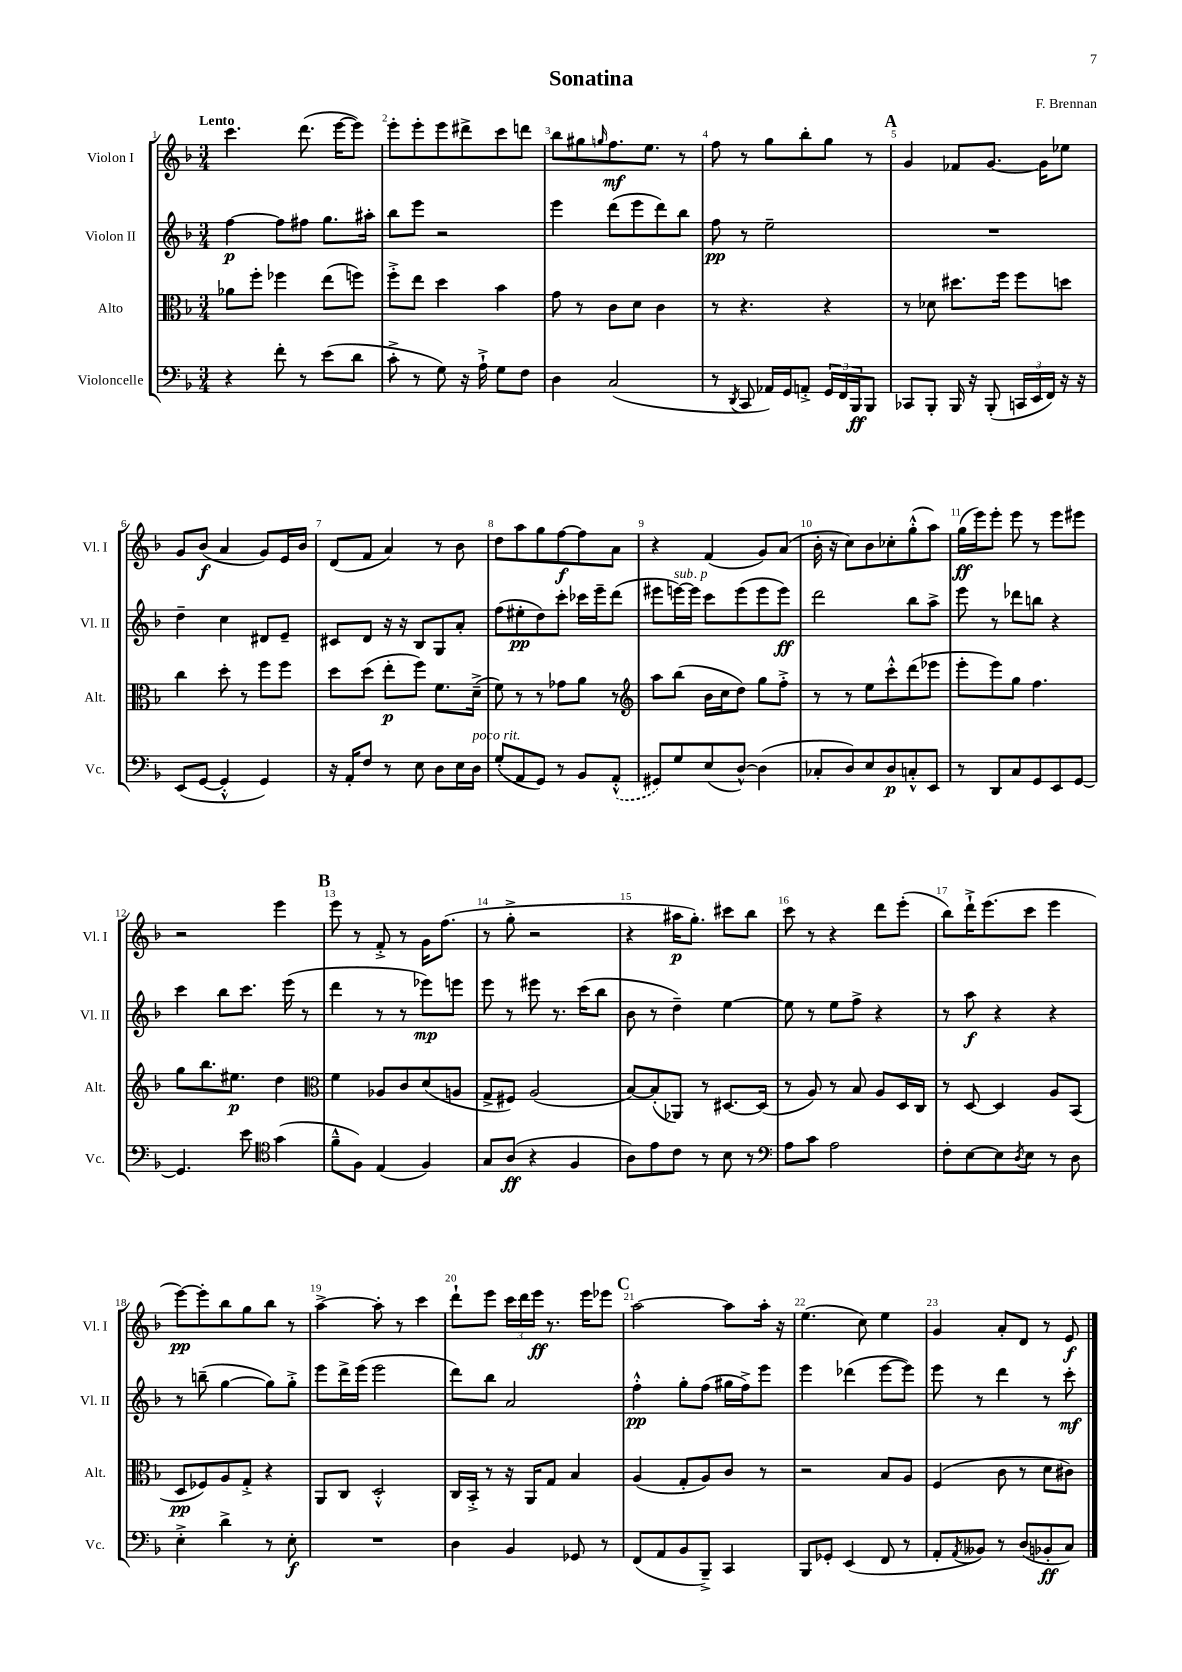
\header { title = "Sonatina" composer = "F. Brennan" }
<<
\new StaffGroup <<
\new Staff = "s0" \with { instrumentName = "Violon I" shortInstrumentName = "Vl. I" } {
    \clef treble \key f \major \numericTimeSignature \time 3/4 \tempo "Lento"
    c'''4. d'''8.( e'''16~ e'''8) |
    e'''8-. e'''8-. e'''8 dis'''8-> c'''8 d'''8 |
    bes''8 gis''8 \grace { g''16 } f''8.\mf e''8. r8 |
    f''8 r8 g''8 bes''8-. g''8 r8 |
    \mark \markup { \bold "A" } g'4 fes'8 g'8.~ g'16 ees''8 |
    g'8 bes'8\f( a'4 g'8) e'16 bes'16 |
    d'8( f'8 a'4) r8 bes'8 |
    d''8 a''8 g''8 f''8~\f f''8 a'8 |
    r4 f'4( g'8) a'8( |
    bes'16-. r16 c''8) bes'8 ces''8-. g''8-.-^( a''8) |
    g''16\ff( e'''16) e'''8-. e'''8 r8 e'''8 eis'''8 |
    r2 e'''4 |
    \mark \markup { \bold "B" } e'''8 r8 f'8-.-> r8 g'16 f''8.( |
    r8 g''8-.-> r2 |
    r4 ais''16\p g''8.-.) cis'''8 bes''8 |
    c'''8 r8 r4 d'''8 e'''8-.( |
    bes''8) d'''16-!-> e'''8.( c'''8 e'''4 |
    e'''8~\pp) e'''8-. bes''8 g''8 bes''8 r8 |
    a''4~-> a''8-. r8 c'''4 |
    d'''8-! e'''8 \tuplet 3/2 { c'''16 d'''16 e'''16\ff } r8. e'''16 ees'''8 |
    \mark \markup { \bold "C" } a''2~ a''8 a''16-. r16 |
    e''4.( c''8) e''4 |
    g'4 a'8-. d'8 r8 e'8\f \bar "|." |
}
\new Staff = "s1" \with { instrumentName = "Violon II" shortInstrumentName = "Vl. II" } {
    \clef treble \key f \major \numericTimeSignature \time 3/4
    f''4~\p f''8 fis''8 g''8. ais''16-. |
    bes''8 e'''8 r2 |
    e'''4 d'''8( e'''8 d'''8) bes''8 |
    f''8\pp r8 e''2-- |
    \mark \markup { \bold "A" } R2. |
    d''4-- c''4 dis'8 e'8-- |
    cis'8 d'8 r16 r16 bes8 g8 a'8-. |
    f''8( eis''8-.\pp d''8) c'''8-. ces'''16 e'''16-- d'''8( |
    eis'''8 e'''16~^\markup { \italic "sub. p" }) e'''16 c'''8 e'''8( e'''8 e'''8\ff) |
    d'''2 bes''8 a''8-> |
    e'''8 r8 des'''8 b''8 r4 |
    c'''4 bes''8 c'''8. e'''16( r8 |
    \mark \markup { \bold "B" } d'''4 r8 r8 ees'''8\mp) e'''8 |
    e'''8 r8 eis'''8 r8. c'''16( bes''8 |
    bes'8 r8 d''4--) e''4~ |
    e''8 r8 e''8 f''8-> r4 |
    r8 a''8\f r4 r4 |
    r8 b''8--( g''4~ g''8) g''8-.-> |
    e'''8 d'''16-> e'''16( e'''2 |
    d'''8) bes''8 a'2 |
    \mark \markup { \bold "C" } f''4-.-^\pp g''8-. f''8( gis''16 f''16->) e'''8 |
    e'''4 des'''4( e'''8~ e'''8) |
    e'''8 r8 d'''4 r8 c'''8-.\mf \bar "|." |
}
\new Staff = "s2" \with { instrumentName = "Alto" shortInstrumentName = "Alt." } {
    \clef alto \key f \major \numericTimeSignature \time 3/4
    aes'8 f''8-. fes''4 e''8( f''8) |
    f''8-.-> e''8 d''4 bes'4 |
    g'8 r8 c'8 d'8 c'4 |
    r8 r4. r4 |
    \mark \markup { \bold "A" } r8 des'8 dis''8. f''16 f''8 d''8 |
    c''4 d''8-. r8 f''8 f''8 |
    d''8 d''8( e''8-.\p f''8) f'8. d'16--->( |
    f'8) r8 r8 ges'8 a'8 r8 |
    \clef treble a''8 bes''8( bes'16 c''16 d''8) g''8 f''8-.-> |
    r8 r8 e''8 c'''8-.-^ d'''8( ees'''8 |
    e'''8-. e'''8) g''8 f''4. |
    g''8 bes''8. eis''8.\p d''4 |
    \mark \markup { \bold "B" } \clef alto f'4 aes8 c'8 d'8( a8 |
    g8-> fis8) a2( |
    bes8~) bes8-.( aes,8) r8 dis8.~ dis16( |
    r8 a8) r8 bes8 a8 d16 c16 |
    r8 d8~ d4 a8 bes,8( |
    d8\pp fes8) a8 g8-.-> r4 |
    a,8 c8 d2-.-^ |
    c16 bes,16-.-> r8 r16 a,16 g8 bes4 |
    \mark \markup { \bold "C" } a4( g8-. a8) c'8 r8 |
    r2 bes8 a8 |
    f4( c'8 r8 d'8 cis'8) \bar "|." |
}
\new Staff = "s3" \with { instrumentName = "Violoncelle" shortInstrumentName = "Vc." } {
    \clef bass \key f \major \numericTimeSignature \time 3/4
    r4 f'8-. r8 e'8( d'8 |
    c'8-.-> r8 g8) r16 a16-!-> g8 f8 |
    d4 c2( |
    r8 \acciaccatura { d,8 } c,8 aes,16) g,16 a,8-.-> \tuplet 3/2 { g,16 f,16 bes,,16\ff } bes,,8 |
    \mark \markup { \bold "A" } ces,8 bes,,8-. bes,,16 r16 bes,,8-.( \tuplet 3/2 { c,16 e,16 f,16) } r16 r16 |
    e,8( g,8~ g,4-.-^ g,4) |
    r16 a,16-. f8 r8 e8 d8 e16 d16^\markup { \italic "poco rit." } |
    g8-.( a,8 g,8) r8 bes,8 \once \slurDashed a,8-.-^( |
    gis,8) g8 e8( d8~-^) d4( |
    ces8-. d8) e8 d8\p c8-.-^ e,8 |
    r8 d,8 c8 g,8 e,8 g,8~ |
    g,4. e'8 \clef tenor g'4( |
    \mark \markup { \bold "B" } f'8---^ f8) e4( f4) |
    g8 a8\ff( r4 f4 |
    a8) e'8 c'8 r8 bes8 r8 |
    \clef bass a8 c'8 a2 |
    f8-. e8~ e8 \acciaccatura { d8 } e8 r8 d8 |
    e4-.-> d'4-> r8 e8-.\f |
    R2. |
    d4 bes,4 ges,8 r8 |
    \mark \markup { \bold "C" } f,8( a,8 bes,8 bes,,8--->) c,4 |
    bes,,8 ges,8-. e,4( f,8 r8 |
    a,8-. \acciaccatura { a,8 } beses,8) r8 d8( bes,8-.\ff c8) \bar "|." |
}
>>
>>
\layout { \context { \Score \override BarNumber.break-visibility = ##(#f #t #t) barNumberVisibility = #all-bar-numbers-visible } }
